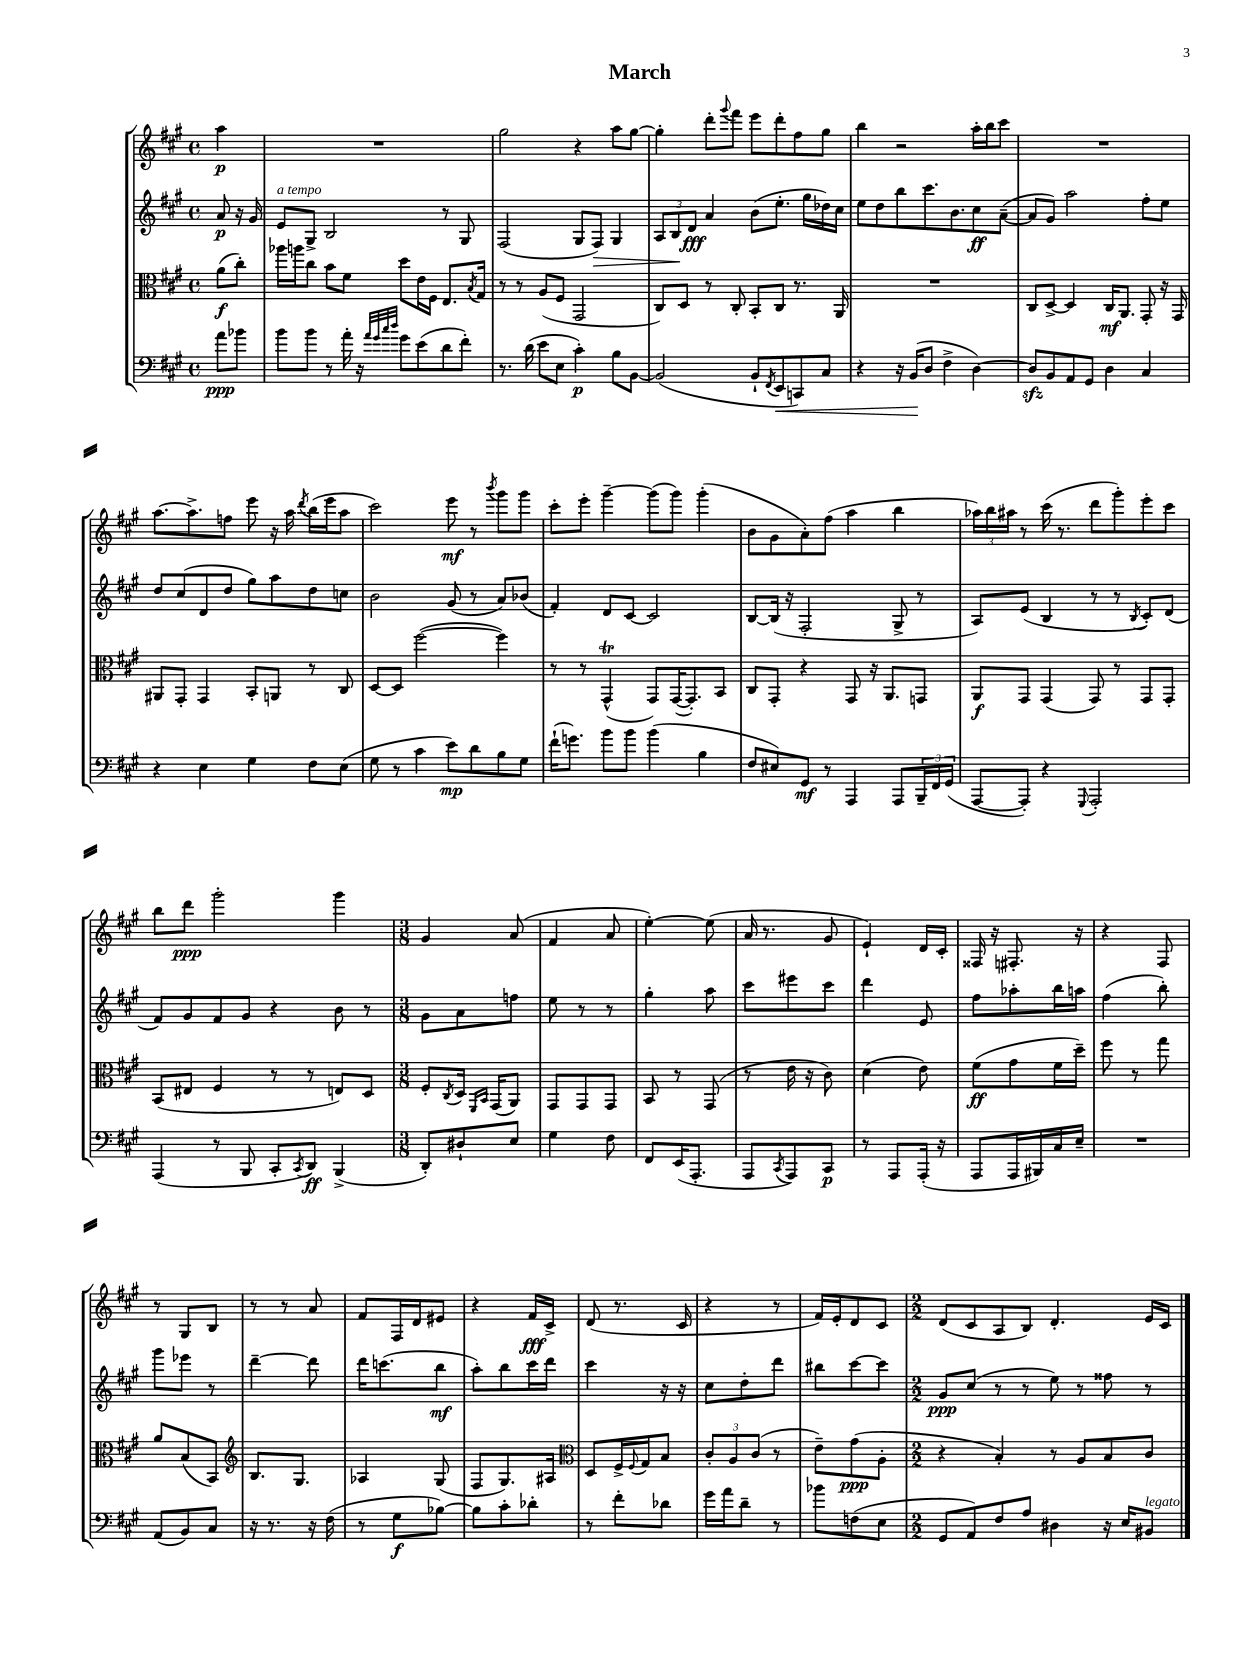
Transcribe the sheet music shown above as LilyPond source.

\header { title = "March" }
<<
\new StaffGroup <<
\new Staff = "s0" {
    \clef treble \key a \major \defaultTimeSignature \time 4/4 \partial 4
    a''4\p |
    R1 |
    gis''2 r4 a''8 gis''8~ |
    gis''4-. d'''8-. \appoggiatura { gis'''8 } fis'''8 e'''8 d'''8-. fis''8 gis''8 |
    b''4 r2 a''16-. b''16 cis'''8 |
    R1 |
    a''8.~ a''8.-> f''8 e'''8 r16 a''16 \acciaccatura { d'''8 } b''16( e'''16 a''8 |
    cis'''2) e'''8\mf r8 \acciaccatura { b'''8 } gis'''8 gis'''8 |
    cis'''8-. e'''8-. gis'''4~-- gis'''8( gis'''8) gis'''4-.( |
    b'8 gis'8 a'8-.) fis''8( a''4 b''4 |
    \tuplet 3/2 { aes''16) b''16 ais''16 } r8 cis'''16( r8. d'''8 gis'''8-.) e'''8-. cis'''8 |
    b''8 d'''8\ppp gis'''2-. gis'''4 |
    \numericTimeSignature \time 3/8 gis'4 a'8( |
    fis'4 a'8 |
    e''4~-.) e''8( |
    a'16 r8. gis'8 |
    e'4-!) d'16 cis'16-. |
    fisis16 r16 fis8.-. r16 |
    r4 fis8 |
    r8 gis8 b8 |
    r8 r8 a'8 |
    fis'8 fis16 d'16 eis'8 |
    r4 fis'16\fff cis'16-> |
    d'8( r8. cis'16 |
    r4 r8 |
    fis'16) e'16-. d'8 cis'8 |
    \numericTimeSignature \time 2/2 d'8( cis'8 a8 b8) d'4.-. e'16 cis'16 \bar "|." |
}
\new Staff = "s1" {
    \clef treble \key a \major \defaultTimeSignature \time 4/4 \partial 4
    a'8\p r16 gis'16 |
    e'8^\markup { \italic "a tempo" } gis8-> b2 r8 gis8 |
    fis2( gis8 fis8\>) gis4 |
    \tuplet 3/2 { a8 b8\! d'8\fff } a'4 b'8( e''8.-. gis''16 des''16) cis''16 |
    e''8 d''8 b''8 cis'''8. b'8. cis''8\ff a'8~--( |
    a'8 gis'8) a''2 fis''8-. e''8 |
    d''8 cis''8( d'8 d''8 gis''8) a''8 d''8 c''8 |
    b'2 gis'8( r8 a'8) bes'8( |
    fis'4-.) d'8 cis'8~ cis'2 |
    b8~ b16( r16 fis2-. gis8-> r8 |
    a8) e'8( b4 r8 r8 \acciaccatura { b8 } cis'8-.) d'8( |
    fis'8) gis'8 fis'8 gis'8 r4 b'8 r8 |
    \numericTimeSignature \time 3/8 gis'8 a'8 f''8 |
    e''8 r8 r8 |
    gis''4-. a''8 |
    cis'''8 eis'''8 cis'''8 |
    d'''4 e'8 |
    fis''8 aes''8-. b''16 a''16 |
    fis''4( b''8-.) |
    gis'''8 ees'''8 r8 |
    d'''4~-- d'''8 |
    d'''16 c'''8.( b''8\mf |
    a''8-.) b''8 cis'''16 d'''16 |
    cis'''4 r16 r16 |
    cis''8 d''8-. d'''8 |
    bis''8 cis'''8~ cis'''8 |
    \numericTimeSignature \time 2/2 gis'8\ppp cis''8( r8 r8 e''8) r8 fisis''8 r8 \bar "|." |
}
\new Staff = "s2" {
    \clef alto \key a \major \defaultTimeSignature \time 4/4 \partial 4
    a'8\f( cis''8-.) |
    aes''16 a''16 cis''8 b'8 fis'8 d''8 e'16 fis16 e8. \acciaccatura { b8 } gis16 |
    r8 r8 a8( fis8 gis,2 |
    cis8) d8 r8 cis8-. b,8-. cis8 r8. a,16 |
    R1 |
    cis8 d8~-> d4 cis16\mf a,8. gis,8-. r16 gis,16 |
    ais,8 gis,8-. gis,4 b,8-. a,8 r8 cis8 |
    d8~ d8 fis''2~( fis''4) |
    r8 r8 gis,4-^\trill( gis,8) gis,16~( gis,8.-.) b,8 |
    cis8 gis,8-. r4 gis,8 r16 a,8. g,8 |
    a,8\f gis,8 gis,4( gis,8) r8 gis,8 gis,8-. |
    b,8( eis8 fis4 r8 r8 e8) d8 |
    \numericTimeSignature \time 3/8 fis8-. \acciaccatura { cis8 } d16 \grace { fis,16 b,16 } gis,16( a,8) |
    gis,8 gis,8 gis,8 |
    b,8 r8 gis,8( |
    r8 e'16 r16 cis'8) |
    d'4( e'8) |
    fis'8\ff( gis'8 fis'16 d''16--) |
    fis''8 r8 gis''8 |
    a'8 b8( b,8) |
    \clef treble b8. gis8. |
    aes4 gis8( |
    fis8 gis8.) ais16 |
    \clef alto d8 fis16-> \appoggiatura { fis8 } gis16 b8 |
    \tuplet 3/2 { cis'8-. a8 cis'8( } r8 |
    e'8--) gis'8\ppp( a8-. |
    \numericTimeSignature \time 2/2 r4 b4-.) r8 a8 b8 cis'8 \bar "|." |
}
\new Staff = "s3" {
    \clef bass \key a \major \defaultTimeSignature \time 4/4 \partial 4
    a'8\ppp bes'8 |
    b'8 b'8 r8 a'16-. r16 \grace { a'32 gis'32 cis''32 d''32 } gis'8 e'8( d'8 fis'8-.) |
    r8. d'16( e'8 e8 cis'4-.\p) b8 b,8~ |
    b,2( b,8-! \acciaccatura { fis,8 } e,8\< c,8) cis8 |
    r4 r16 b,16\!( d8 fis4-> d4~) |
    d8\sfz b,8 a,8 gis,8 d4 cis4 |
    r4 e4 gis4 fis8 e8( |
    gis8 r8 cis'4 e'8\mp) d'8 b8 gis8 |
    fis'16-!( g'8.) b'8 b'8 b'4( b4 |
    fis8 eis8) gis,8\mf r8 a,,4 a,,8 \tuplet 3/2 { b,,16-- fis,16 gis,16( } |
    a,,8~ a,,8-.) r4 \appoggiatura { gis,,8 } a,,2-. |
    a,,4( r8 b,,8 cis,8-. \acciaccatura { cis,8 } d,8\ff) b,,4->( |
    \numericTimeSignature \time 3/8 d,8-.) dis8-! e8 |
    gis4 fis8 |
    fis,8 e,16( a,,8.-. |
    a,,8 \acciaccatura { cis,8 } a,,8) cis,8\p |
    r8 a,,8 a,,16-.( r16 |
    a,,8 a,,16 bis,,16) cis16 e16-- |
    R4. |
    a,8( b,8) cis8 |
    r16 r8. r16 fis16( |
    r8 gis8\f bes8~) |
    bes8 cis'8-. des'8-. |
    r8 fis'8-. des'8 |
    gis'16 a'16 d'8-- r8 |
    bes'8 f8( e8 |
    \numericTimeSignature \time 2/2 gis,8 a,8) fis8 a8 dis4 r16 e16 bis,8^\markup { \italic "legato" } \bar "|." |
}
>>
>>
\layout { \context { \Score \remove "Bar_number_engraver" } }
